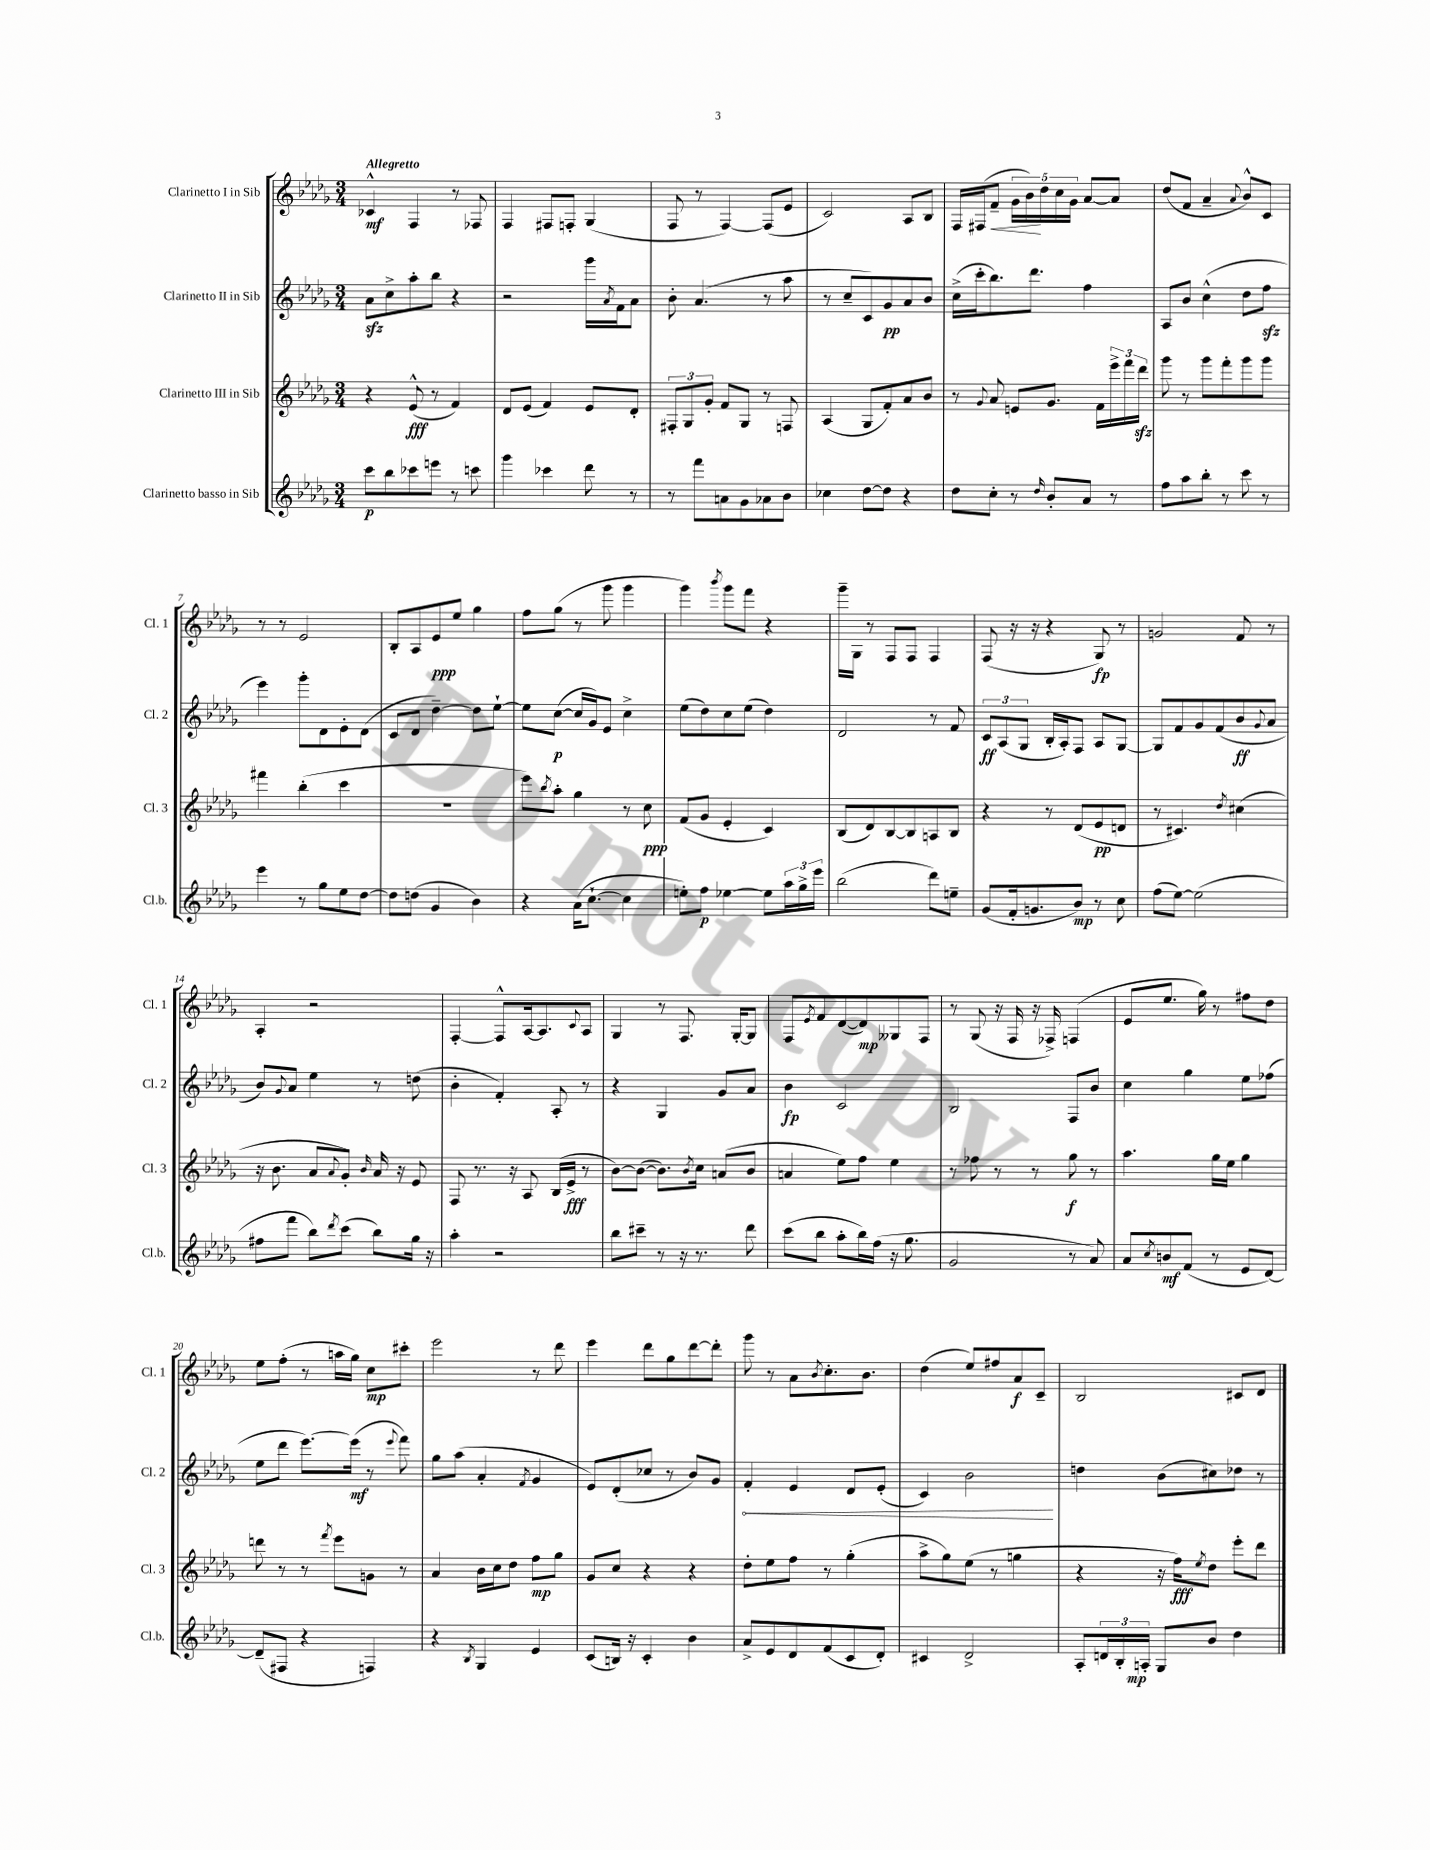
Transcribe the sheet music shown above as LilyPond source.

<<
\new StaffGroup <<
\new Staff = "s0" \with { instrumentName = "Clarinetto I in Sib" shortInstrumentName = "Cl. 1" } {
    \clef treble \key des \major \numericTimeSignature \time 3/4 \tempo "Allegretto"
    ces'4-^\mf f4 r8 fes8 |
    f4 fis8 f8-. ges4( |
    f8 r8 f4~) f8( ees'8 |
    c'2) aes8 bes8 |
    f16 fis16( f'8--\< \tuplet 5/4 { ges'16 bes'16\!) des''16 c''16 ges'16 } aes'8~ aes'8 |
    des''8( f'8 aes'4-- \appoggiatura { aes'8 } bes'8-^) c'8 |
    r8 r8 ees'2 |
    bes8-. aes8 ees'8\ppp ees''8 ges''4 |
    f''8 ges''8( r8 ges'''8 ges'''4 |
    ges'''4) \acciaccatura { bes'''8 } ges'''8 f'''8 r4 |
    ges'''16-- ges16 r8 f8 f8 f4 |
    f8( r16 r16 r4 ges8\fp) r8 |
    g'2 f'8 r8 |
    aes4-. r2 |
    f4~-. f8-^ aes16~ aes8. \appoggiatura { c'8 } aes8 |
    ges4 r8 f8. ges16~-. ges8 |
    f8 \acciaccatura { ees'8 } f'8 des'8~( des'8\mp) geses8 f8 |
    r8 ges8( r16 f16 r16 fes16->) f4( |
    ees'8 ees''8. ges''16) r8 fis''8 des''8 |
    ees''8 f''8-.( r8 a''16 ges''16) c''8\mp cis'''8-. |
    ees'''2 r8 des'''8 |
    ees'''4 des'''8 ges''8 des'''8~ des'''8-. |
    ges'''8 r8 aes'8 \acciaccatura { bes'8 } c''8.-. bes'8. |
    des''4( ees''8) fis''8 aes'8\f c'8-- |
    bes2 cis'8 des'8 \bar "|." |
}
\new Staff = "s1" \with { instrumentName = "Clarinetto II in Sib" shortInstrumentName = "Cl. 2" } {
    \clef treble \key des \major \numericTimeSignature \time 3/4
    aes'8\sfz c''8-> aes''8-. bes''8 r4 |
    r2 ges'''16 \acciaccatura { aes'8 } f'16 aes'8 |
    bes'8-. aes'4.( r8 aes''8 |
    r8 c''8-- c'8) ges'8\pp aes'8 bes'8 |
    c''16->( c'''16-. bes''8.) des'''8. f''4 |
    aes8 bes'8 c''4-^( des''8 f''8\sfz |
    ees'''4) ges'''8-. des'8 ees'8-. des'8( |
    c'8 des'8 des''4~--) des''8 ees''8~-! |
    ees''8 c''8~\p( c''16 ges'16) ees'8 c''4-> |
    ees''8( des''8) c''8 ees''8( des''4) |
    des'2 r8 f'8 |
    \tuplet 3/2 { c'8\ff aes8( ges8 } bes16-. aes16-.) f8 aes8 ges8~ |
    ges8 f'8 ges'8 f'8( bes'8\ff \appoggiatura { ges'8 } aes'8 |
    bes'8) \appoggiatura { ges'8 } aes'8 ees''4 r8 d''8( |
    bes'4-. f'4-.) aes8-. r8 |
    r4 ges4 ges'8 aes'8 |
    bes'4\fp c'2 |
    bes2 f8 bes'8 |
    c''4 ges''4 ees''8 fes''8( |
    ees''8 des'''8 ees'''8.~) ees'''16\mf( r8 \appoggiatura { ees'''8 } f'''8) |
    ges''8 aes''8( aes'4-. \acciaccatura { f'8 } ges'4 |
    ees'8) des'8-.( ces''8 r8 bes'8) ges'8 |
    \once \override Hairpin.circled-tip = ##t f'4-.\< ees'4 des'8 ees'8-.( |
    c'4) bes'2\! |
    d''4 bes'8( cis''8) des''8 r8 \bar "|." |
}
\new Staff = "s2" \with { instrumentName = "Clarinetto III in Sib" shortInstrumentName = "Cl. 3" } {
    \clef treble \key des \major \numericTimeSignature \time 3/4
    r4 ees'8-^\fff( r8 f'4) |
    des'8 ees'8( f'4) ees'8 des'8-. |
    \tuplet 3/2 { fis8-. ges8 ges'8-. } f'8 ges8 r8 f8 |
    aes4( ges8 f'8-.) aes'8 bes'8 |
    r8 \appoggiatura { ges'8 } aes'8 e'8 ges'8. f'16 \tuplet 3/2 { ees'''16-> f'''16 des'''16\sfz } |
    ges'''8 r8 ges'''8 f'''8-. ges'''8 ges'''8 |
    fis'''4 bes''4-.( c'''4 |
    R2. |
    ees'''8) \acciaccatura { bes''8 } aes''8-. ges''4 r8 c''8\ppp |
    f'8( ges'8 ees'4-. c'4) |
    bes8( des'8) bes8~ bes8 a8 bes8 |
    r4 r8 des'8( ees'8\pp d'8 |
    r8 cis'4.) \acciaccatura { des''8 } cis''4( |
    r16 bes'8. aes'8 \appoggiatura { aes'8 } ges'8-.) \grace { bes'16 } aes'16 r16 ees'8 |
    f8 r8. r16 aes8 bes16( ees'16->\fff r8 |
    bes'8~) bes'8~( bes'8.) \acciaccatura { bes'8 } c''16 a'8( bes'8 |
    a'4 ees''8) f''8 ees''4 |
    r8 fes''8 r8 r8 ges''8\f r8 |
    aes''4. ges''16 ees''16 ges''4 |
    d'''8 r8 r8 \acciaccatura { f'''8 } ees'''8 g'8 r8 |
    aes'4 bes'16 c''16 des''8 f''8\mp ges''8 |
    ges'8 c''8 r4 r4 |
    des''8-. ees''8 f''8 r8 ges''4-.( |
    aes''8-> ges''8) ees''8( r8 g''4 |
    r4 r16 f''16\fff) \acciaccatura { ees''8 } des''8 ees'''8-. des'''8 \bar "|." |
}
\new Staff = "s3" \with { instrumentName = "Clarinetto basso in Sib" shortInstrumentName = "Cl.b." } {
    \clef treble \key des \major \numericTimeSignature \time 3/4
    c'''8\p bes''8 ces'''8 e'''8 r8 c'''8 |
    ges'''4 ces'''4 des'''8 r8 |
    r8 f'''8 a'8 ges'8 aes'8 bes'8 |
    ces''4 des''8~ des''8 r4 |
    des''8 c''8-. r8 \grace { des''16 } bes'8-. aes'8 r8 |
    f''8 aes''8 bes''8-. r8 c'''8 r8 |
    ees'''4 r8 ges''8 ees''8 des''8~ |
    des''8 d''8( ges'4 bes'4) |
    r4 aes'16( c''8.~-! c''4 |
    e''8-.) f''8\p ees''4~ ees''8 \tuplet 3/2 { aes''16 ges''16-> ees'''16 } |
    bes''2( des'''8) e''8-- |
    ges'8( f'16-. g'8. bes'8\mp) r8 c''8 |
    f''8( ees''8~) ees''2( |
    fis''8 f'''8 bes''8) \acciaccatura { des'''8 } c'''8( bes''8) ges''16 r16 |
    aes''4-. r2 |
    bes''8 cis'''8-- r8 r16 r8. des'''8 |
    c'''8( bes''8 aes''8-. bes''16) f''16( r16 ges''8. |
    ges'2 r8 aes'8) |
    aes'8 \acciaccatura { c''8 } b'8\mf f'8( r8 ees'8 des'8~) |
    des'8--( fis8 r4 f4) |
    r4 \acciaccatura { bes8 } ges4 ees'4 |
    c'8( b16) r16 c'4-. bes'4 |
    aes'8-> ees'8 des'8 f'8( c'8 des'8-.) |
    cis'4 des'2-> |
    aes8-. \tuplet 3/2 { d'16 bes16-. a16-.\mp } ges8 bes'8 des''4 \bar "|." |
}
>>
>>
